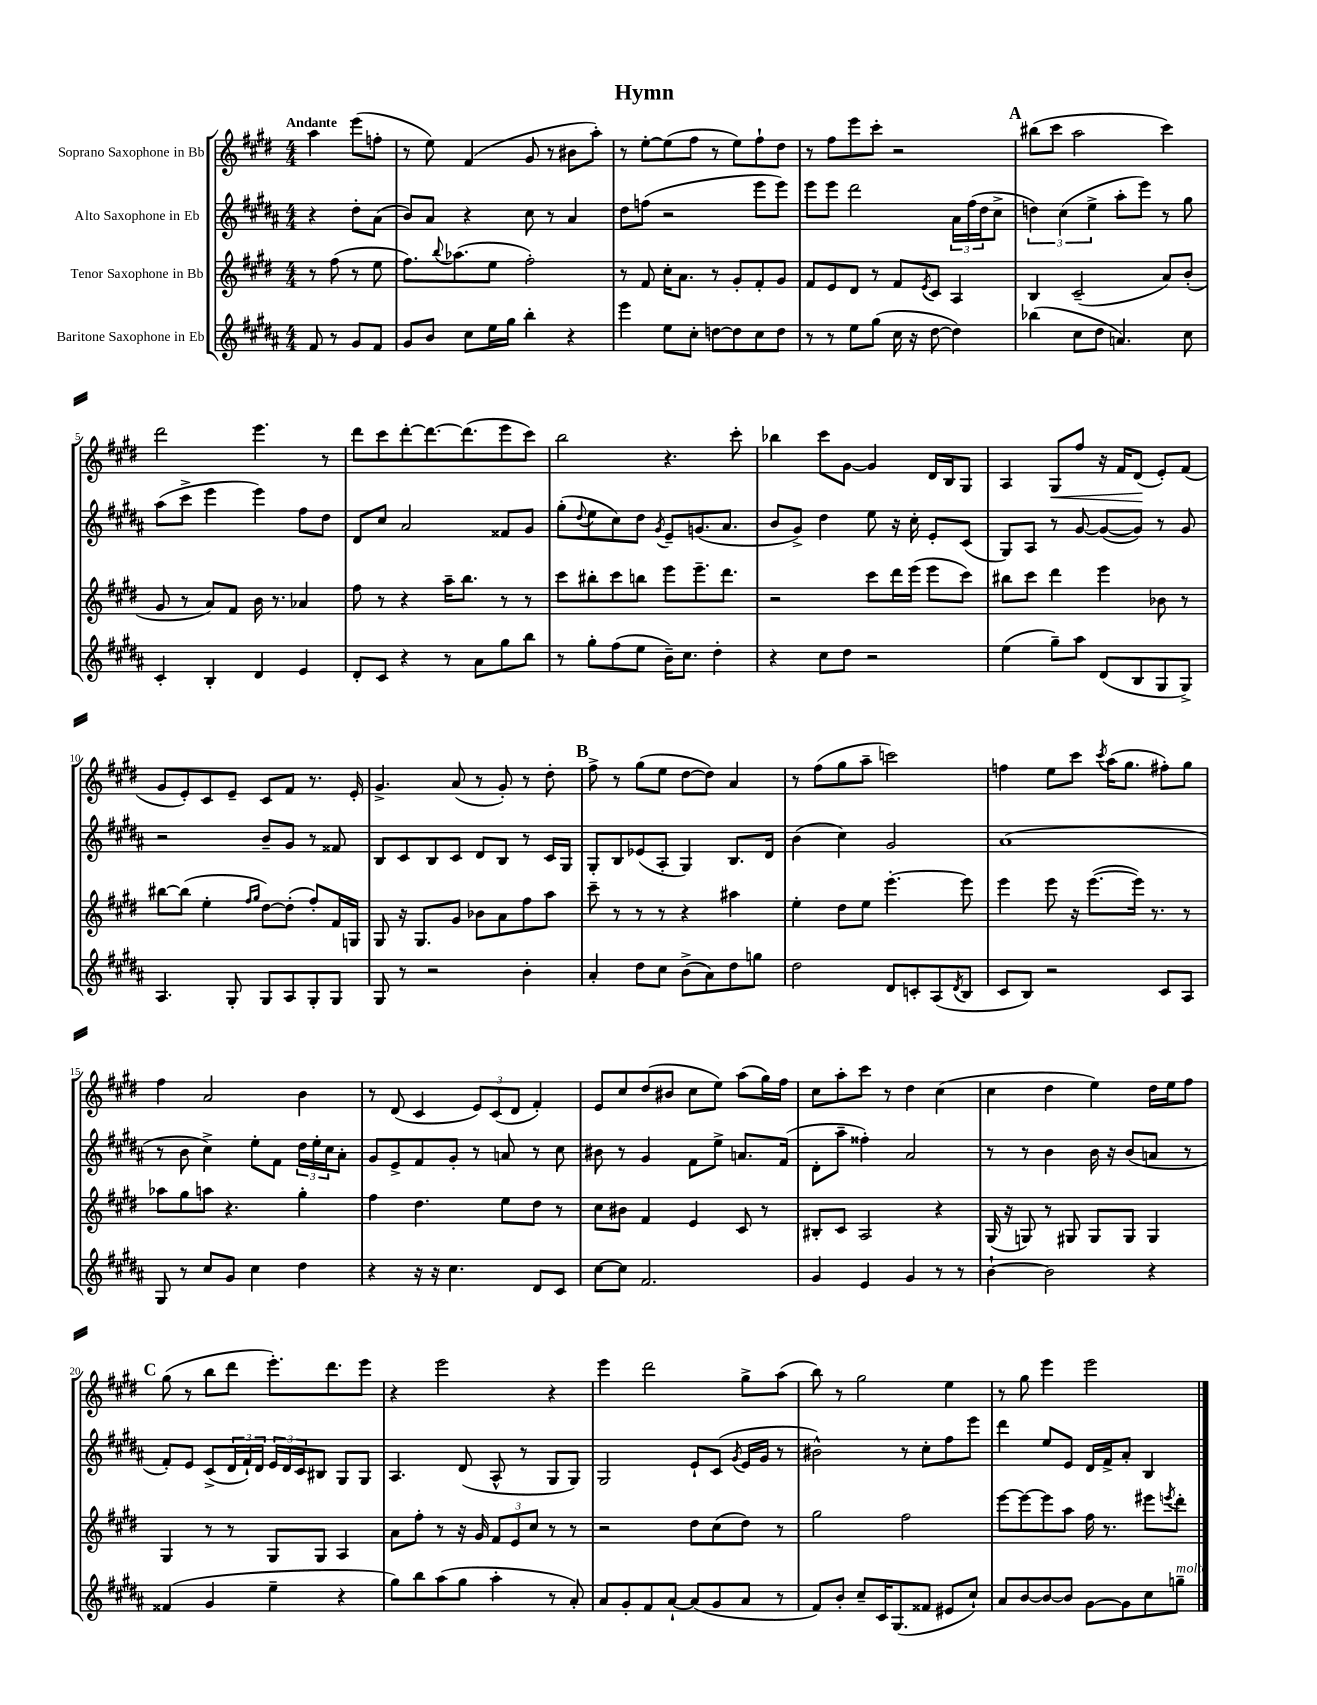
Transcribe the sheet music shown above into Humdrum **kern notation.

**kern	**kern	**kern	**kern	**dynam
*part4	*part3	*part2	*part1	*part1
*staff4	*staff3	*staff2	*staff1	*staff1
*I"Baritone Saxophone in Eb	*I"Tenor Saxophone in Bb	*I"Alto Saxophone in Eb	*I"Soprano Saxophone in Bb	*
*clefG2	*clefG2	*clefG2	*clefG2	*
*k[f#c#g#d#a#]	*k[f#c#g#d#]	*k[f#c#g#d#a#]	*k[f#c#g#d#]	*
*M4/4	*M4/4	*M4/4	*M4/4	*
=	=	=	=	=
!	!	!	!LO:TX:a:B:t=Andante	!
8f#/	8r	4r	4aa\	.
8r	(8ff#\	.	.	.
8g#/L	8r	8dd#'\L	(8eee\L	.
8f#/J	8ee\	(8a#\J	8ffn'\J	.
=1	=1	=1	=1	=1
8g#/L	8.ff#\L)	8b/L)	8r	.
8b/J	.	8a#/J	8ee\)	.
.	8qqbb/	.	.	.
.	(8.aa-X\	.	.	.
8cc#\L	.	4r	(4f#/	.
16ee\L	8ee\J	.	.	.
16gg#\JJ	.	.	.	.
4bb'\	2ff#'\)	8cc#\	8g#/	.
.	.	8r	8r	.
4r	.	4a#/	8b#X\L	.
.	.	.	8aa'\J)	.
=2	=2	=2	=2	=2
4eee\	8r	8dd#\L	8r	.
.	8f#/	(8ffn\J	[8ee'\L	.
8ee\L	16cc#'\KL	2r	(8ee\]	.
.	8.a\J	.	.	.
8cc#'\J	.	.	8ff#\J	.
[8ddn\L	8r	.	8r	.
8dd\]	8g#'/L	.	8ee\L)	.
8cc#\	8f#'/	8eee\L	8ff#`\	.
8dd\J	8g#/J	8eee\J)	8dd#\J	.
=3	=3	=3	=3	=3
8r	8f#/L	8eee\L	8r	.
8r	8e/	8eee\J	8ff#\L	.
8ee\L	8d#/J	2ddd#\	8eee\	.
(8gg#\J	8r	.	8ccc#'\J	.
16cc#\	8f#/L	.	2r	.
16r	.	.	.	.
.	8qe/	.	.	.
[8dd#\	8c#/J	.	.	.
4dd#\])	4A/	24a#\LL	.	.
.	.	(24ff#\	.	.
.	.	24dd#\J	.	.
.	.	8cc#^\J	.	.
!!LO:REH:place=s1:t=A
=4	=4	=4	=4	=4
(4bb-X\	4B/	6ddn\)	(8bb#X\L	.
.	.	.	8ccc#\J	.
.	.	(6cc#\	.	.
8cc#\L	(2c#~/	.	2aa\	.
.	.	6ee^\	.	.
8dd#\J	.	.	.	.
4.an/)	.	8aa#'\L	.	.
.	.	8eee\J)	.	.
.	8a/L)	8r	4ccc#\)	.
8cc#\	(8b'/J	8gg#\	.	.
!!LO:LB:g=z
=5	=5	=5	=5	=5
4c#'/	8g#/	(8aa#\L	2ddd#\	.
.	8r	8ccc#^\J	.	.
4B'/	8a/L)	4eee\	.	.
.	8f#/J	.	.	.
4d#/	16b\	4eee\)	4.eee\	.
.	8.r	.	.	.
4e/	4a-X/	8ff#\L	.	.
.	.	8dd#\J	8r	.
=6	=6	=6	=6	=6
8d#'/L	8ff#\	8d#/L	8ddd#\L	.
8c#/J	8r	8cc#/J	8ccc#\	.
4r	4r	2a#/	[8ddd#'\	.
.	.	.	8.ddd#\_	.
8r	16aa~\KL	.	.	.
.	8.bb\J	.	(8.ddd#\]	.
8a#\L	.	.	.	.
8gg#\	8r	8f##X/L	8eee\	.
8bb\J	8r	8g#/J	8ccc#\J)	.
=7	=7	=7	=7	=7
8r	8ccc#\L	(8gg#'\L	2bb\	.
.	.	8qqdd#/	.	.
8gg#'\L	8bb#X'\	8ee\	.	.
(8ff#\	8ccc#\	8cc#\)	.	.
8ee\J	8bbn\J	8dd#\J	.	.
.	.	8qg#/	.	.
16b~\KL)	8eee\L	8e~/L	4.r	.
8.cc#\J	.	.	.	.
.	8.eee~\	(8.gn/	.	.
4dd#'\	.	.	.	.
.	8.ddd#\J	8.a#/J	.	.
.	.	.	8ccc#'\	.
=8	=8	=8	=8	=8
4r	2r	8b/L	4bb-X\	.
.	.	8g#^/J)	.	.
8cc#\L	.	4dd#\	8ccc#\L	.
8dd#\J	.	.	[8g#\J	.
2r	8ccc#\L	8ee\	4g#/]	.
.	16ddd#\L	16r	.	.
.	(16eee\JJ	16cc#'\	.	.
.	8eee\L	8e'/L	16d#/LL	.
.	.	.	16B/J	.
.	8ccc#\J)	(8c#/J	8G#/J	.
=9	=9	=9	=9	=9
(4ee\	8bb#X\L	8G#/L)	4A/	.
.	8ccc#\J	8A#/J	.	.
!	!	!	!	!LO:HP:b
8gg#~\L)	4ddd#\	8r	8G#/L	<
8aa#\J	.	[8g#/	8ff#/J	.
(8d#/L	4eee\	(8g#/L_	16r	.
.	.	.	16f#/KL	.
8B/	.	8g#/J])	(8d#/J	.
8G#/	8b-X\	8r	8e'/L)	[
8G#^/J)	8r	8g#/	(8f#/J	.
!!LO:LB:g=z
=10	=10	=10	=10	=10
4.A#/	[8bb#X\L	2r	8g#/L	.
.	(8bb#\J]	.	8e'/)	.
.	4ee'\	.	8c#/	.
8G#'/	.	.	8e~/J	.
.	16qqff#/LL	.	.	.
.	16qqgg#/JJ	.	.	.
8G#/L	[8dd#\L)	8b~/L	8c#/L	.
8A#/	(8dd#'\J]	8g#/J	8f#/J	.
8G#'/	8ff#'/L)	8r	8.r	.
8G#/J	16f#/L	8f##X/	.	.
.	16Gn/JJ	.	16e'/	.
=11	=11	=11	=11	=11
8G#/	8G#/	8B/L	4.g#^/	.
8r	16r	8c#/	.	.
.	8.G#/L	.	.	.
2r	.	8B/	.	.
.	8g#/J	8c#/J	(8a/	.
.	8b-X\L	8d#/L	8r	.
.	8a\	8B/J	8g#'/)	.
4b'\	8ff#\	8r	8r	.
.	8aa\J	16c#/LL	8dd#'\	.
.	.	16G#/JJ	.	.
!!LO:REH:place=s1:t=B
=12	=12	=12	=12	=12
4a#'/	8ccc#~\	8G#'/L	8ff#^\	.
.	8r	8B/	8r	.
8dd#\L	8r	(8e-X/	(8gg#\L	.
8cc#\J	8r	8A#'/J	8ee\J	.
(8b^\L	4r	4G#/)	[8dd#\L	.
8a#\)	.	.	8dd#\J])	.
8dd#\	4aa#X\	8.B/L	4a/	.
8ggn\J	.	.	.	.
.	.	16d#/Jk	.	.
=13	=13	=13	=13	=13
2dd#\	4ee'\	(4b\	8r	.
.	.	.	(8ff#\L	.
.	8dd#\L	4cc#\)	8gg#\	.
.	8ee\J	.	8aa~\J	.
8d#/L	[4.eee'\	2g#/	2cccn\)	.
8cn'/	.	.	.	.
(8A#/	.	.	.	.
8qd#/	.	.	.	.
8B/J	8eee\]	.	.	.
=14	=14	=14	=14	=14
8c#/L	4eee\	(1a#	4ffn\	.
8B/J)	.	.	.	.
2r	8eee\	.	8ee\L	.
.	16r	.	8ccc#\J	.
.	([8.eee\L	.	.	.
.	.	.	8qccc#/	.
.	.	.	(16aa\KL	.
.	.	.	8.gg#\J	.
.	16eee\Jk])	.	.	.
.	8.r	.	.	.
8c#/L	.	.	8ff#X'\L)	.
8A#/J	8r	.	8gg#\J	.
!!LO:LB:g=z
=15	=15	=15	=15	=15
8G#/	8aa-X\L	8r	4ff#\	.
8r	8gg#\	8b\	.	.
8cc#/L	8aan\J	4cc#^\)	2a/	.
8g#/J	4.r	.	.	.
4cc#\	.	8ee'\L	.	.
.	.	8f#\J	.	.
4dd#\	4gg#'\	24dd#\LL	4b\	.
.	.	24ee'\	.	.
.	.	24cc#\J	.	.
.	.	8a#'\J	.	.
=16	=16	=16	=16	=16
4r	4ff#\	8g#/L	8r	.
.	.	8e^/	(8d#/	.
16r	4.dd#\	8f#/	4c#/	.
16r	.	.	.	.
4.cc#\	.	8g#'/J	.	.
.	.	8r	12e/L)	.
.	.	.	(12c#/	.
.	8ee\L	8an/	.	.
.	.	.	12d#/J	.
8d#/L	8dd#\J	8r	4f#'/)	.
8c#/J	8r	8cc#\	.	.
=17	=17	=17	=17	=17
[8cc#\L	8cc#\L	8b#X\	8e/L	.
8cc#\J]	8b#X\J	8r	8cc#/	.
2.f#/	4f#/	4g#/	(8dd#/	.
.	.	.	8b#X/J	.
.	4e/	8f#\L	8cc#\L	.
.	.	8ee^\J	8ee\J)	.
.	8c#/	8.an/L	(8aa\L	.
.	8r	.	16gg#\L)	.
.	.	(16f#/Jk	16ff#\JJ	.
=18	=18	=18	=18	=18
4g#/	8B#X'/L	8d#'\L	8cc#\L	.
.	8c#/J	8aa#~\J	8aa'\	.
4e/	2A/	4ff##X'\)	8ccc#\J	.
.	.	.	8r	.
4g#/	.	2a#/	4dd#\	.
8r	4r	.	(4cc#\	.
8r	.	.	.	.
=19	=19	=19	=19	=19
[4b`\	(16G#/	8r	4cc#\	.
.	16r	.	.	.
.	8Gn/)	8r	.	.
2b\]	8r	4b\	4dd#\	.
.	8G#X/	.	.	.
.	8G#/L	16b\	4ee\)	.
.	.	16r	.	.
.	8G#/J	(8b/L	.	.
4r	4G#/	8an/J	16dd#\LL	.
.	.	.	16ee\J	.
.	.	8r	8ff#\J	.
!!LO:LB:g=z
!!LO:REH:place=s1:t=C
=20	=20	=20	=20	=20
(4f##X/	4G#/	8f#'/L)	(8gg#\	.
.	.	8e/J	8r	.
4g#/	8r	(8c#^/L	8bb\L	.
.	8r	24d#/L	8ddd#\J	.
.	.	24f#`/)	.	.
.	.	24d#/JJ	.	.
4ee~\	8G#/L	24e/LL	8.eee'\L)	.
.	.	24d#/	.	.
.	.	24c#/J	.	.
.	8G#/J	8B#X/J	.	.
.	.	.	8.ddd#\	.
4r	4A/	8G#/L	.	.
.	.	8G#/J	8eee\J	.
=21	=21	=21	=21	=21
8gg#\L)	8a\L	4.A#/	4r	.
8bb\	8ff#'\J	.	.	.
(8aa#\	8r	.	2eee\	.
8gg#\J	16r	(8d#/	.	.
.	16g#/	.	.	.
4aa#'\	12f#/L	8A#^^/	.	.
.	12e/	.	.	.
.	.	8r	.	.
.	12cc#/J	.	.	.
8r	8r	8G#/L	4r	.
8a#'/)	8r	8G#/J)	.	.
=22	=22	=22	=22	=22
8a#/L	2r	2G#/	4eee\	.
8g#'/	.	.	.	.
8f#/	.	.	2ddd#\	.
[8a#`/J	.	.	.	.
(8a#/L]	8dd#\L	8e`/L	.	.
8g#/	(8cc#\	(8c#/J	.	.
.	.	8qg#/	.	.
8a#/J	8dd#\J)	16e/LL	8gg#^\L	.
.	.	16g#/JJ	.	.
8r	8r	8r	(8aa\J	.
=23	=23	=23	=23	=23
8f#/L)	2gg#\	2b#X^^\)	8bb\)	.
8b'/J	.	.	8r	.
8cc#~/L	.	.	2gg#\	.
16c#/K	.	.	.	.
(8.G#/	.	.	.	.
.	2ff#\	8r	.	.
8f##X/J	.	8cc#'\L	.	.
8e#X/L	.	8ff#\	4ee\	.
8cc#`/J)	.	8eee\J	.	.
=24	=24	=24	=24	=24
8a#/L	[8eee\L	4ddd#\	8r	.
[8b/	8eee\_	.	8gg#\	.
8b/_	8eee\]	8ee/L	4eee\	.
8b/J]	8aa\J	8e/J	.	.
[8g#\L	16ff#\	16d#/LL	2eee\	.
.	8.r	16f#^/J	.	.
8g#\]	.	8a#'/J	.	.
8cc#\	8eee#X\L	4B/	.	.
.	8qeeen/	.	.	.
!LO:TX:a:i:t=molto	!	!	!	!
8ggn~\J	8ddd#'\J	.	.	.
==	==	==	==	==
*-	*-	*-	*-	*-
